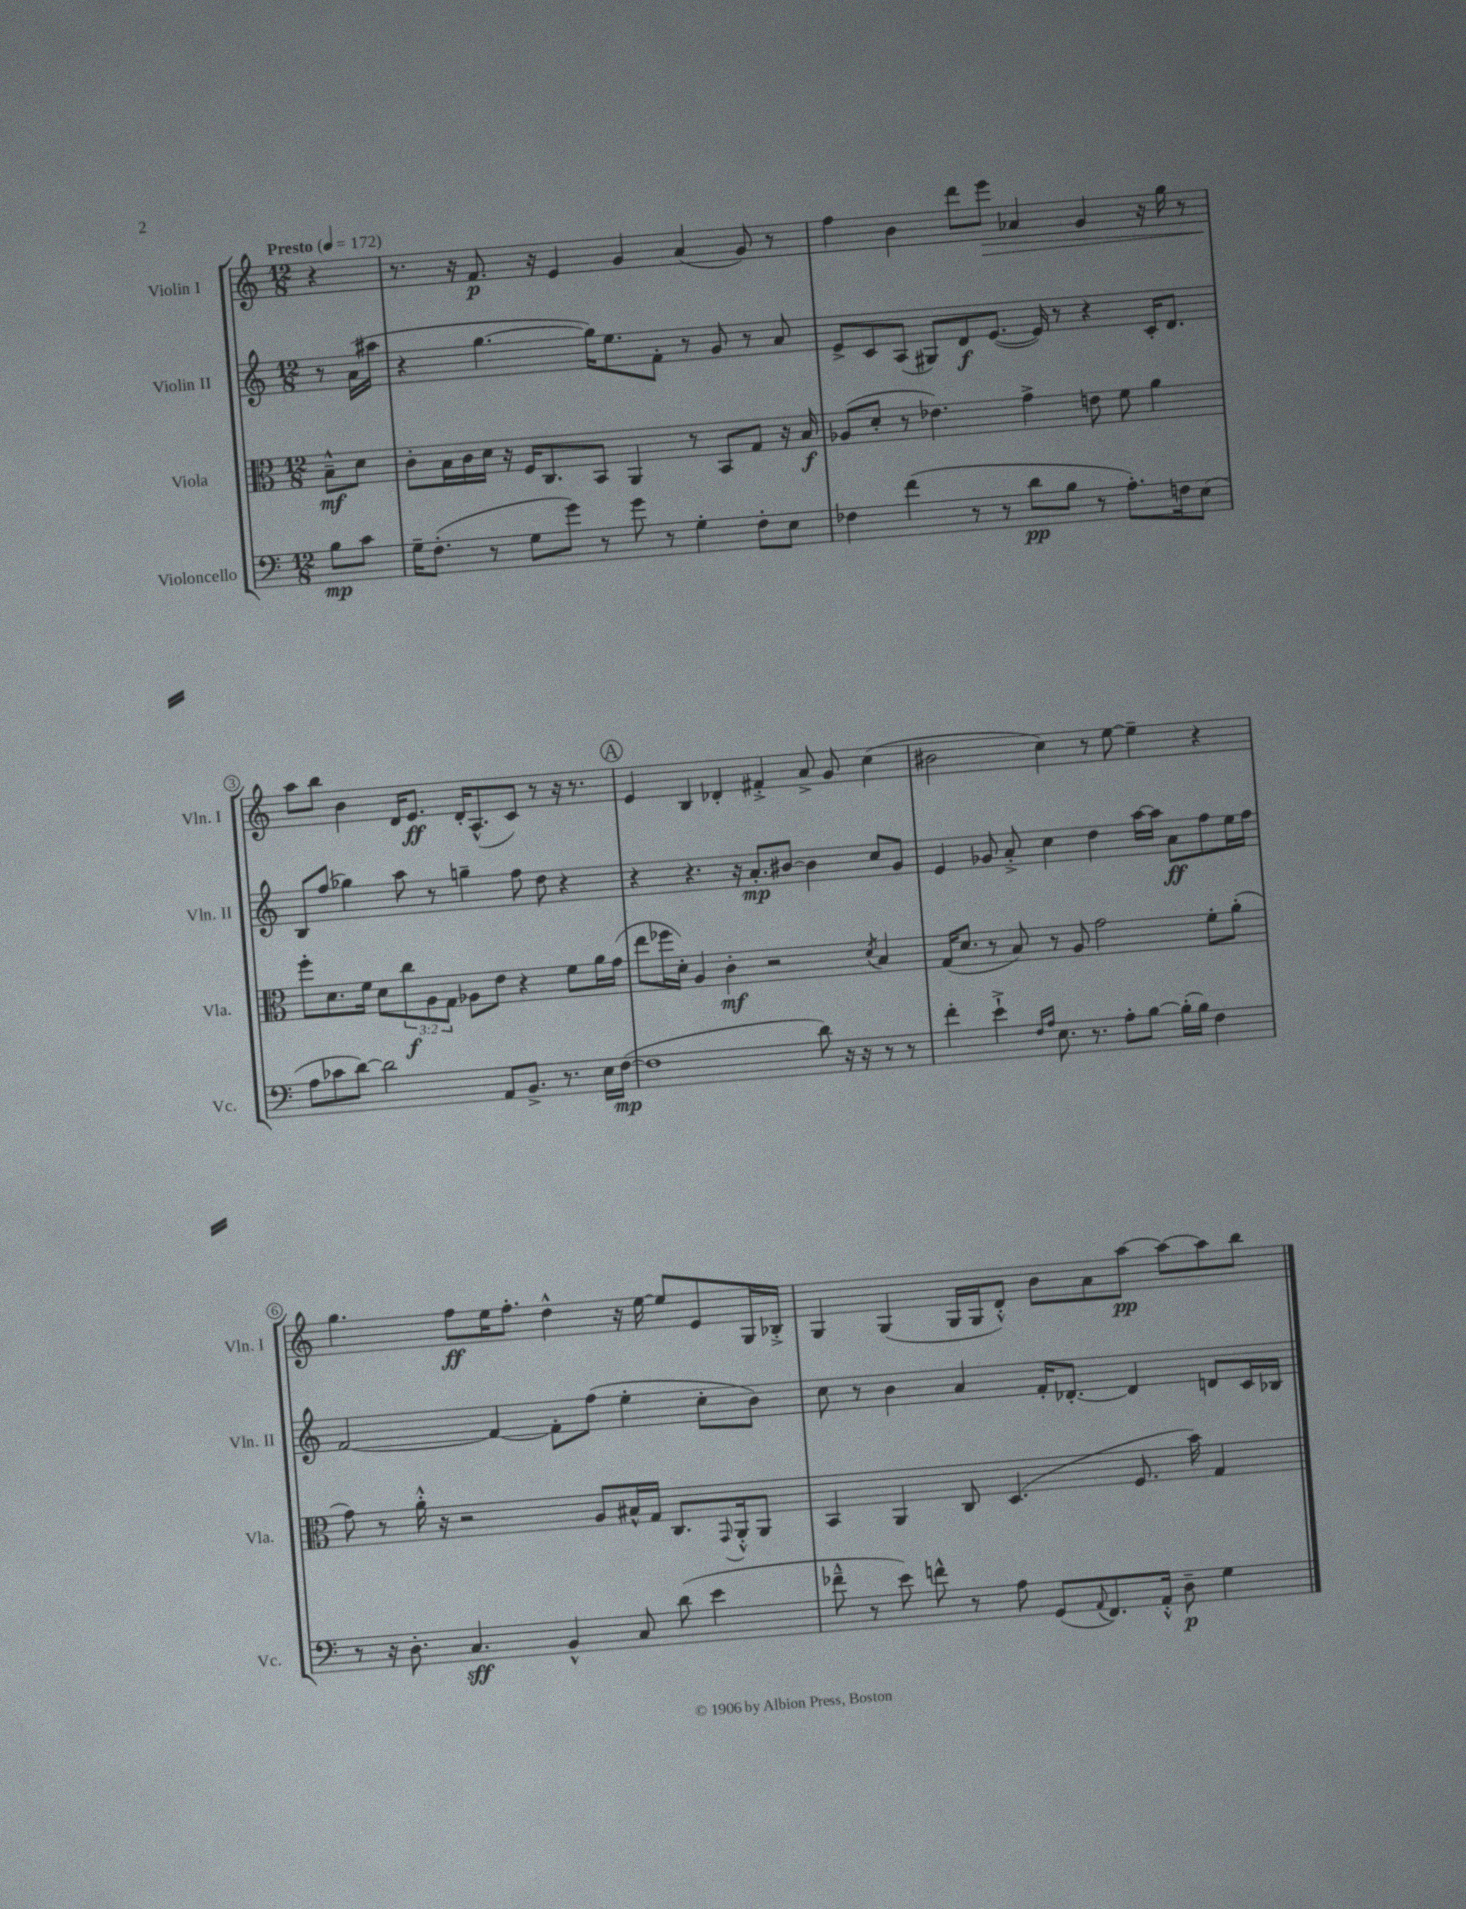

**kern	**dynam	**kern	**dynam	**kern	**dynam	**kern	**dynam
*part4	*part4	*part3	*part3	*part2	*part2	*part1	*part1
*staff4	*staff4	*staff3	*staff3	*staff2	*staff2	*staff1	*staff1
*I"Violoncello	*	*I"Viola	*	*I"Violin II	*	*I"Violin I	*
*I'Vc.	*	*I'Vla.	*	*I'Vln. II	*	*I'Vln. I	*
*clefF4	*	*clefC3	*	*clefG2	*	*clefG2	*
*k[]	*	*k[]	*	*k[]	*	*k[]	*
*M12/8	*	*M12/8	*	*M12/8	*	*M12/8	*
*MM172	*	*MM172	*	*MM172	*	*MM172	*
=	=	=	=	=	=	=	=
!	!	!	!	!	!	!LO:TX:a:B:t=Presto	!
8B\L	mp	8B~^^\L	mf	8r	.	4r	.
8c\J	.	8d\J	.	(16a\LL	.	.	.
.	.	.	.	16aa#X\JJ	.	.	.
=1	=1	=1	=1	=1	=1	=1	=1
16G~\KL	.	8c'\L	.	4r	.	8.r	.
(8.F'\J	.	.	.	.	.	.	.
.	.	16B\L	.	.	.	.	.
.	.	16c\	.	.	.	16r	.
8r	.	16d\JJ	.	[4.gg\	.	8.f/	p
.	.	16r	.	.	.	.	.
8G\L	.	16F/KL	.	.	.	.	.
.	.	8.C/	.	.	.	16r	.
8g\J)	.	.	.	.	.	4e/	.
8r	.	8BB/J	.	16gg\KL])	.	.	.
.	.	.	.	8.ee\	.	.	.
8g\	.	4AA/	.	.	.	4g/	.
8r	.	.	.	8f'\J	.	.	.
4G'\	.	8r	.	8r	.	(4a/	.
.	.	8BB/L	.	8g/	.	.	.
8F'\L	.	8G/J	.	8r	.	8g/)	.
8E\J	.	16r	.	8a/	.	8r	.
.	.	16B/	f	.	.	.	.
=2	=2	=2	=2	=2	=2	=2	=2
4F-X\	.	(8A-X/L	.	8e^/L	.	4ff\	.
.	.	8d'/J	.	8c/	.	.	.
(4f\	.	8r	.	(8A/J	.	4b\	.
.	.	4.e-X\)	.	8G#X/L)	.	.	.
8r	.	.	.	8d/	f	8ddd\L	.
!	!	!	!	!	!	!	!LO:HP:b
8r	.	.	.	([8.e/J	.	8eee\J	>
8d\L	pp	4g^\	.	.	.	4a-X/	.
.	.	.	.	16e/])	.	.	.
8B\J	.	.	.	8r	.	.	.
8r	.	8en\	.	4r	.	4g/	.
8.A'\L)	.	8f\	.	.	.	.	.
.	.	4a\	.	16c'/KL	.	16r	.
16Fn\k	.	.	.	8.d/J	.	16gg\	.
(8E\J	.	.	.	.	.	8r	.
!!LO:LB:g=z
=3	=3	=3	=3	=3	=3	=3	=3
8A\L	.	8ff'\L	.	8B/L	.	8aa\L	.
8c-X\	.	8.d\	.	(8ff/J	.	8bb\J	]
[8d\J)	.	.	.	4gg-X\)	.	4b\	.
.	.	16f\Jk	.	.	.	.	.
2d\]	.	8d\L	.	.	.	.	.
.	.	12cc\	f	8aa\	.	16d/KL	.
.	.	.	.	.	.	8.e/J	ff
.	.	12A\	.	.	.	.	.
.	.	.	.	8r	.	.	.
.	.	12G\J	.	.	.	.	.
.	.	8A-X\L	.	4ggn~\	.	16d'/KL	.
.	.	.	.	.	.	(8.A^^/	.
8AA/L	.	8e\J	.	.	.	.	.
8.BB^/J	.	4r	.	8ff\	.	8c/J)	.
.	.	.	.	8dd\	.	8r	.
8.r	.	.	.	.	.	.	.
.	.	8f\L	.	4r	.	16r	.
.	.	.	.	.	.	8.r	.
16E\LL	.	16a\L	.	.	.	.	.
([16F\JJ	mp	(16g\JJ	.	.	.	.	.
!!LO:REH:place=s1:t=A
=4	=4	=4	=4	=4	=4	=4	=4
1F]	.	8ee\L	.	4r	.	4e/	.
.	.	16ff-X\L	.	.	.	.	.
.	.	16d'\JJ)	.	.	.	.	.
.	.	4A/	.	4.r	.	4B/	.
.	.	4c'\	mf	.	.	4d-X'/	.
.	.	.	.	16r	.	.	.
.	.	.	.	8.a'/L	mp	.	.
.	.	2r	.	.	.	4f#X'^/	.
.	.	.	.	[8b#X/J	.	.	.
8d\)	.	.	.	4b#\]	.	8a^/	.
16r	.	.	.	.	.	8g/	.
16r	.	.	.	.	.	.	.
.	.	8qd/	.	.	.	.	.
8r	.	4B/	.	8cc/L	.	(4cc\	.
8r	.	.	.	8g/J	.	.	.
=5	=5	=5	=5	=5	=5	=5	=5
4f'\	.	(16G/KL	.	4e/	.	2b#X\	.
.	.	8.d/J	.	.	.	.	.
4e`^\	.	8r	.	8g-X/	.	.	.
.	.	8B/)	.	8a'^/	.	.	.
16qqF/LL	.	.	.	.	.	.	.
16qqA/JJ	.	.	.	.	.	.	.
8.E\	.	8r	.	4cc\	.	4cc\)	.
.	.	8A/	.	.	.	.	.
8.r	.	.	.	.	.	.	.
.	.	2g\	.	4dd\	.	8r	.
8A'\L	.	.	.	.	.	[8ee\	.
[8B\J	.	.	.	[16aa\LL	.	4ee~\]	.
.	.	.	.	16aa\JJ]	.	.	.
(16B'\LL]	.	.	.	8a\L	ff	.	.
16B\JJ)	.	.	.	.	.	.	.
4F\	.	8f'\L	.	8ff\	.	4r	.
.	.	(8a'\J	.	16ee\L	.	.	.
.	.	.	.	16ff\JJ	.	.	.
!!LO:LB:g=z
=6	=6	=6	=6	=6	=6	=6	=6
8r	.	8g\)	.	[2f/	.	4.gg\	.
16r	.	8r	.	.	.	.	.
8.D'\	.	.	.	.	.	.	.
.	.	16a'^^\	.	.	.	.	.
.	.	16r	.	.	.	.	.
4.C/	sff	2r	.	.	.	8ff\L	ff
.	.	.	.	4f/_	.	16ee\K	.
.	.	.	.	.	.	8.ff'\J	.
4BB^^/	.	.	.	8f'\L]	.	4dd^^\	.
.	.	8A/L	.	(8ff\J	.	.	.
8C/	.	16B#X^^/L	.	4ee'\	.	16r	.
.	.	16G/JJ	.	.	.	[16ee\	.
(8d\	.	8.C/L	.	.	.	8ee/L]	.
4e\	.	.	.	8cc'\L	.	8e/	.
.	.	8qqGG/	.	.	.	.	.
.	.	16AA'^^/k	.	.	.	.	.
.	.	8AA/J	.	8b\J)	.	16G/L	.
.	.	.	.	.	.	16B-X'^/JJ	.
=7	=7	=7	=7	=7	=7	=7	=7
8f-X~^^\	.	4BB/	.	8cc\	.	4G/	.
8r	.	.	.	8r	.	.	.
8e\)	.	4AA/	.	4b\	.	(4G/	.
8fn^^\	.	.	.	.	.	.	.
8r	.	8C/	.	4a/	.	16G/LL	.
.	.	.	.	.	.	16G/J	.
8A\	.	(4.D/	.	.	.	8d'^^/J)	.
(8GG/L	.	.	.	16f'/KL	.	8b\L	.
.	.	.	.	[8.d-X'/J	.	.	.
8qqAA/	.	.	.	.	.	.	.
8.FF/)	.	.	.	.	.	8a\	.
.	.	8.F/	.	4d-/]	.	[8aa\J	pp
16AA'^^/Jk	.	.	.	.	.	.	.
8D~\	p	.	.	.	.	8aa\L_	.
.	.	16b\)	.	.	.	.	.
4G\	.	4G/	.	8dn/L	.	8aa\]	.
.	.	.	.	16c/L	.	8bb\J	.
.	.	.	.	16B-X/JJ	.	.	.
==	==	==	==	==	==	==	==
*-	*-	*-	*-	*-	*-	*-	*-
